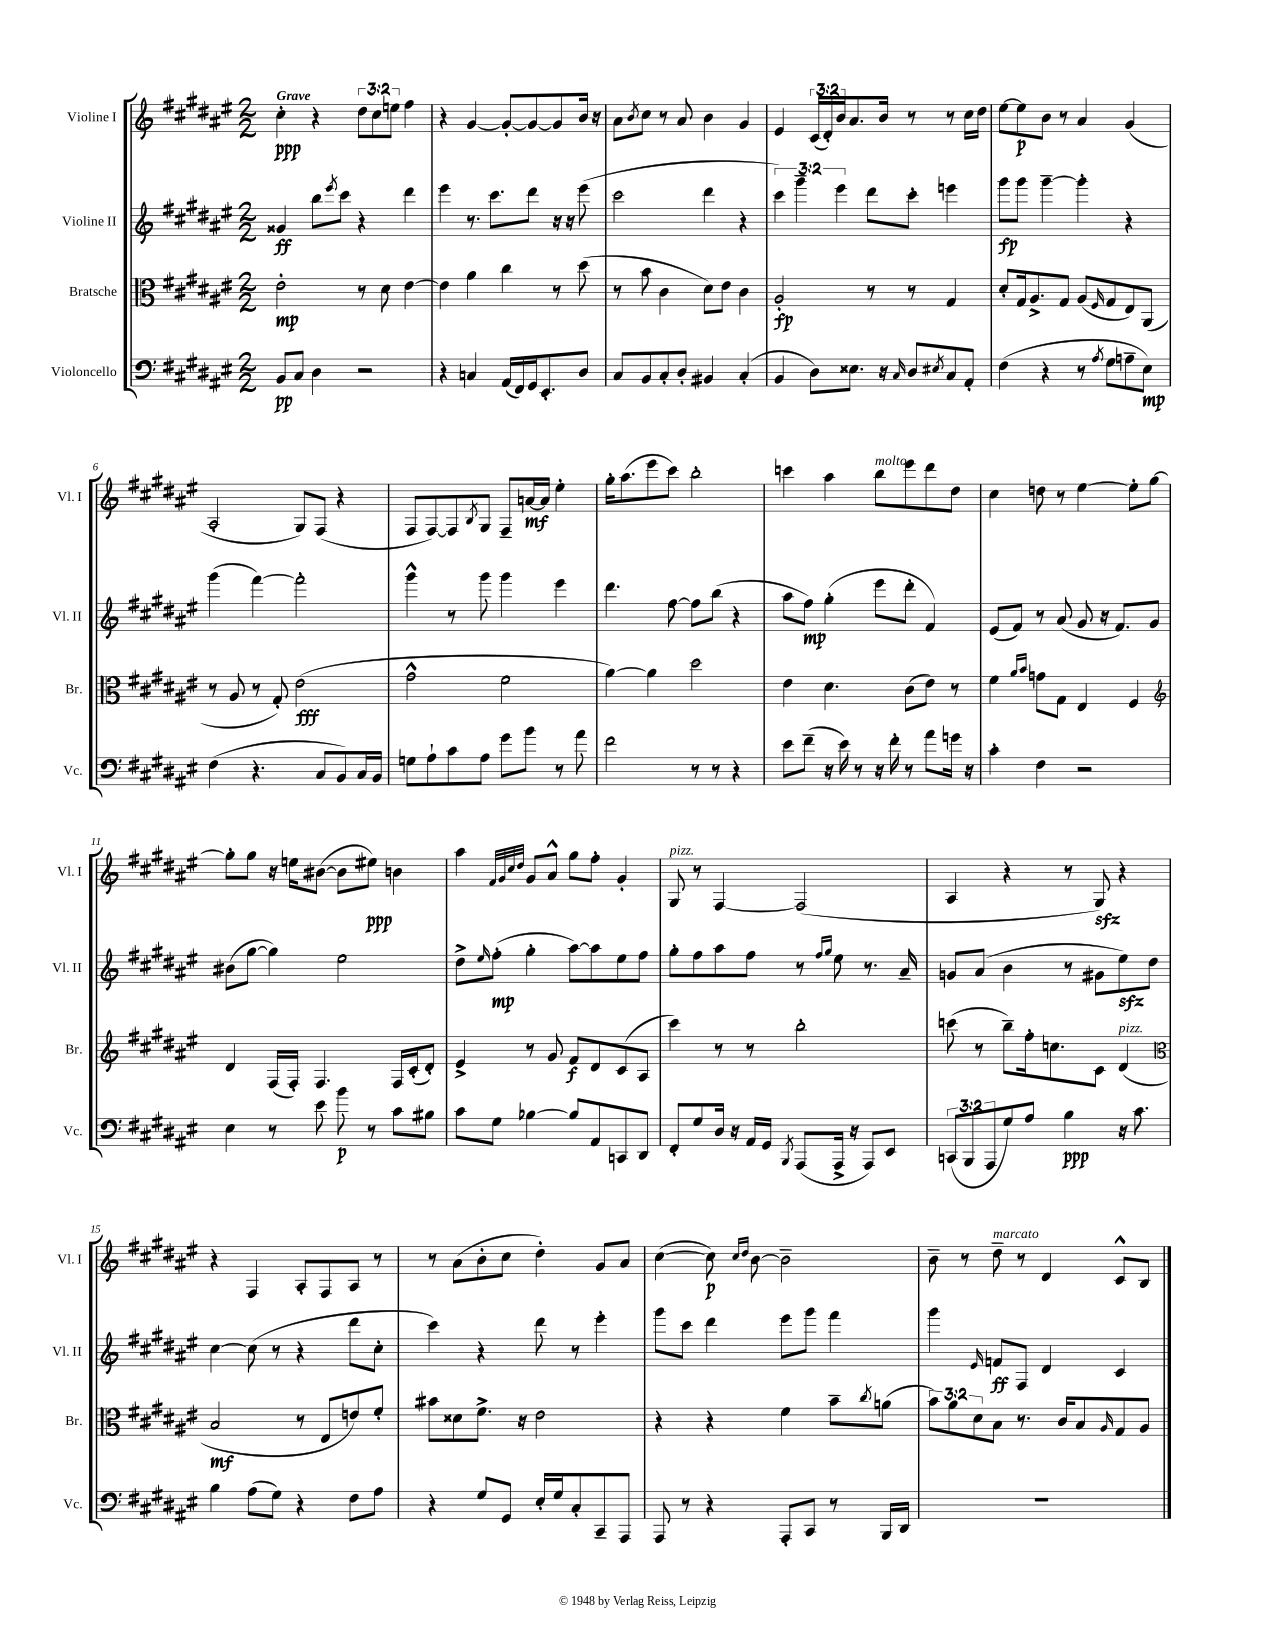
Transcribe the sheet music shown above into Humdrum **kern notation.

**kern	**dynam	**kern	**dynam	**kern	**dynam	**kern	**dynam
*part4	*part4	*part3	*part3	*part2	*part2	*part1	*part1
*staff4	*staff4	*staff3	*staff3	*staff2	*staff2	*staff1	*staff1
*I"Violoncello	*	*I"Bratsche	*	*I"Violine II	*	*I"Violine I	*
*I'Vc.	*	*I'Br.	*	*I'Vl. II	*	*I'Vl. I	*
*clefF4	*	*clefC3	*	*clefG2	*	*clefG2	*
*k[f#c#g#d#a#e#]	*	*k[f#c#g#d#a#e#]	*	*k[f#c#g#d#a#e#]	*	*k[f#c#g#d#a#e#]	*
*M2/2	*	*M2/2	*	*M2/2	*	*M2/2	*
=1	=1	=1	=1	=1	=1	=1	=1
!	!	!	!	!	!	!LO:TX:a:B:t=Grave	!
8BB/L	pp	2e#'\	mp	4g##X/	ff	4cc#'\	ppp
8C#/J	.	.	.	.	.	.	.
4D#\	.	.	.	8bb\L	.	4r	.
.	.	.	.	8qeee#/	.	.	.
.	.	.	.	8ccc#\J	.	.	.
2r	.	8r	.	4r	.	12dd#\L	.
.	.	.	.	.	.	12cc#\	.
.	.	8d#\	.	.	.	.	.
.	.	.	.	.	.	12een\J	.
.	.	[4e#\	.	4ddd#\	.	4ff#\	.
=2	=2	=2	=2	=2	=2	=2	=2
4r	.	4e#\]	.	4eee#\	.	4r	.
4Cn/	.	4a#\	.	8.r	.	[4g#/	.
.	.	.	.	8.ccc#\L	.	.	.
(16AA#/LL	.	4cc#\	.	.	.	8g#'/L_	.
16FF#/)	.	.	.	.	.	.	.
16GG#/J	.	.	.	8ddd#\J	.	8g#/_	.
8.EE#'/	.	.	.	.	.	.	.
.	.	8r	.	16r	.	8g#/]	.
.	.	.	.	16r	.	.	.
8D#/J	.	(8dd#\	.	(8eee#\	.	16b/Jk	.
.	.	.	.	.	.	16r	.
=3	=3	=3	=3	=3	=3	=3	=3
8C#/L	.	8r	.	2ccc#\	.	8a#\L	.
.	.	.	.	.	.	8qb/	.
8BB/	.	8b\	.	.	.	8cc#\J	.
8C#'/	.	4c#\	.	.	.	8r	.
8D#'/J	.	.	.	.	.	8a#/	.
4BB#X/	.	8d#\L)	.	4ddd#\	.	4b\	.
.	.	8e#\J	.	.	.	.	.
(4C#'/	.	4c#\	.	4r	.	4g#/	.
=4	=4	=4	=4	=4	=4	=4	=4
4BB/	.	2A#'/	fp	6ccc#\)	.	4e#/	.
.	.	.	.	6ggg#~\	.	.	.
8D#\L)	.	.	.	.	.	(24c#/LL	.
.	.	.	.	.	.	24d#'/)	.
.	.	.	.	6eee#\	.	24b/J	.
8.E##X\J	.	.	.	.	.	8.a#/	.
.	.	8r	.	8ddd#\L	.	.	.
16r	.	.	.	.	.	16b/Jk	.
16qqC#/	.	.	.	.	.	.	.
8D#/L	.	8r	.	8ccc#'\J	.	8r	.
8qE#X/	.	.	.	.	.	.	.
8C#/	.	4G#/	.	4eeen\	.	8r	.
8AA#'/J	.	.	.	.	.	16cc#\LL	.
.	.	.	.	.	.	16dd#\JJ	.
=5	=5	=5	=5	=5	=5	=5	=5
(4F#\	.	8d#'/L	.	8ggg#\L	fp	[8ee#\L	.
.	.	16G#/k	.	8ggg#\J	.	8ee#\]	p
.	.	8.A#^/	.	.	.	.	.
4r	.	.	.	[4ggg#~\	.	8b\J	.
.	.	8G#/J	.	.	.	8r	.
8r	.	(8A#/L	.	4ggg#'\]	.	4a#/	.
8qA#/	.	16qqF#/	.	.	.	.	.
8G#\L	.	8G#/	.	.	.	.	.
8An~\	.	8E#/)	.	4r	.	(4g#/	.
8E#\J)	mp	(8AA#/J	.	.	.	.	.
!!LO:LB:g=z
=6	=6	=6	=6	=6	=6	=6	=6
(4F#\	.	8r	.	(4ggg#\	.	2A#'/	.
.	.	8A#/	.	.	.	.	.
4.r	.	8r	.	[4fff#\)	.	.	.
.	.	8G#'/)	.	.	.	.	.
.	.	(2e#\	fff	2fff#'\]	.	8G#/L)	.
8C#/L	.	.	.	.	.	(8F#/J	.
8BB/)	.	.	.	.	.	4r	.
16C#/L	.	.	.	.	.	.	.
16BB/JJ	.	.	.	.	.	.	.
=7	=7	=7	=7	=7	=7	=7	=7
8Gn\L	.	2g#^^\	.	4ggg#^^\	.	8F#/L	.
8A#`\	.	.	.	.	.	[8F#/)	.
8c#\	.	.	.	8r	.	8F#/]	.
.	.	.	.	.	.	8qB/	.
8A#\J	.	.	.	8ggg#\	.	8G#/J	.
8g#\L	.	2f#\	.	4ggg#\	.	8F#~/L	.
8b\J	.	.	.	.	.	[16an/L	mf
.	.	.	.	.	.	16a/JJ]	.
8r	.	.	.	4eee#\	.	4ee#'\	.
8a#\	.	.	.	.	.	.	.
=8	=8	=8	=8	=8	=8	=8	=8
2f#\	.	[4a#\)	.	4.ddd#\	.	16gg#'\KL	.
.	.	.	.	.	.	(8.aa#\	.
.	.	4a#\]	.	.	.	8eee#\	.
.	.	.	.	[8ff#\	.	8ccc#\J)	.
8r	.	2dd#\	.	8ff#\L]	.	2bb'\	.
8r	.	.	.	(8bb\J	.	.	.
4r	.	.	.	4r	.	.	.
=9	=9	=9	=9	=9	=9	=9	=9
8e#\L	.	4e#\	.	8aa#\L	.	4cccn\	.
(8f#~\J	.	.	.	8ff#\J)	mp	.	.
16r	.	4.d#\	.	(4gg#'\	.	4aa#\	.
16e#\)	.	.	.	.	.	.	.
8r	.	.	.	.	.	.	.
!	!	!	!	!	!	!LO:TX:a:i:t=molto	!
16r	.	.	.	8eee#\L	.	8bb\L	.
16f#'\	.	.	.	.	.	.	.
8r	.	(8c#\L	.	8ddd#'\J	.	8eee#\	.
8a#\L	.	8e#\J)	.	4f#/)	.	8ddd#\	.
16gn\Jk	.	8r	.	.	.	8dd#\J	.
16r	.	.	.	.	.	.	.
=10	=10	=10	=10	=10	=10	=10	=10
4c#'\	.	4f#\	.	(8e#/L	.	4cc#\	.
.	.	.	.	8f#/J)	.	.	.
.	.	16qqa#/LL	.	.	.	.	.
.	.	16qqb/JJ	.	.	.	.	.
4F#\	.	8gn\L	.	8r	.	8ddn\	.
.	.	8G#\J	.	(8a#/	.	8r	.
2r	.	4E#/	.	8g#/	.	[4ee#\	.
.	.	.	.	16r	.	.	.
.	.	.	.	8.f#/L)	.	.	.
.	.	4F#/	.	.	.	8ee#'\L]	.
.	.	.	.	8g#/J	.	[8gg#\J	.
!!LO:LB:g=z
=11	=11	=11	=11	=11	=11	=11	=11
*	*	*clefG2	*	*	*	*	*
4E#\	.	4d#/	.	(8b#X\L	.	8gg#'\L]	.
.	.	.	.	[8gg#\J	.	8gg#\J	.
8r	.	(16F#/LL	.	4gg#\])	.	16r	.
.	.	16F#'/JJ)	.	.	.	16een\KL	.
8e#\	.	4.F#/	.	.	.	([8b#X\J	.
8b\	p	.	.	2ee#\	.	8b#\L]	.
8r	.	.	.	.	.	8ee#X\J)	ppp
8c#\L	.	16F#/LL	.	.	.	4bn\	.
.	.	(16c#'/J	.	.	.	.	.
8B#X\J	.	8d#'/J)	.	.	.	.	.
=12	=12	=12	=12	=12	=12	=12	=12
8c#\L	.	4e#^/	.	8dd#^\L	.	4aa#\	.
.	.	.	.	16qqee#/	.	.	.
8G#\J	.	.	.	(8ff#'\J	mp	.	.
.	.	.	.	.	.	32qqf#/LLL	.
.	.	.	.	.	.	32qqg#/	.
.	.	.	.	.	.	32qqcc#/	.
.	.	.	.	.	.	32qqdd#/JJJ	.
[4B-X\	.	8r	.	4gg#'\	.	8g#/L	.
.	.	8g#/	.	.	.	8a#^^/J	.
8B-/L]	.	8f#/L	f	[8aa#\L)	.	8gg#\L	.
8AA#/	.	8d#/	.	8aa#\]	.	8ff#'\J	.
8CCn/	.	(8c#/	.	8ee#\	.	4g#'/	.
8DD#/J	.	8A#/J	.	8ff#\J	.	.	.
=13	=13	=13	=13	=13	=13	=13	=13
!	!	!	!	!	!	!LO:TX:a:i:t=pizz.	!
8FF#'/L	.	4ccc#\)	.	8gg#'\L	.	8G#/	.
8G#/	.	.	.	8ff#\	.	8r	.
16D#/Jk	.	8r	.	8aa#\	.	[4F#/	.
16r	.	.	.	.	.	.	.
16AA#/LL	.	8r	.	8ff#\J	.	.	.
16GG#/JJ	.	.	.	.	.	.	.
8qBBB/	.	.	.	.	.	.	.
(8AAA#/L	.	2bb'\	.	8r	.	(2F#/]	.
.	.	.	.	16qqff#/LL	.	.	.
.	.	.	.	16qqgg#/JJ	.	.	.
16AAA#^/Jk	.	.	.	8ee#\	.	.	.
16r	.	.	.	.	.	.	.
8AAA#/L)	.	.	.	8.r	.	.	.
8EE#/J	.	.	.	.	.	.	.
.	.	.	.	16a#~/	.	.	.
=14	=14	=14	=14	=14	=14	=14	=14
(12CCn/L	.	(8cccn\	.	8gn/L	.	4A#/	.
12BBB/	.	.	.	.	.	.	.
.	.	8r	.	(8a#/J	.	.	.
12AAA#/	.	.	.	.	.	.	.
8G#/)	.	8bb~\L)	.	4b\	.	4r	.
8A#/J	.	16ff#'\k	.	.	.	.	.
.	.	8.ccn\	.	.	.	.	.
4B\	ppp	.	.	8r	.	8r	.
.	.	8c#\J	.	8g#X\L	.	8G#zz/)	.
!	!	!LO:TX:a:i:t=pizz.	!	!	!	!	!
16r	.	(4d#/	.	8ee#zz\)	.	4r	.
8.c#\	.	.	.	.	.	.	.
.	.	.	.	8dd#\J	.	.	.
!!LO:LB:g=z
=15	=15	=15	=15	=15	=15	=15	=15
*	*	*clefC3	*	*	*	*	*
4B\	.	2B/	mf	[4cc#\	.	4r	.
(8A#\L	.	.	.	(8cc#\]	.	4F#/	.
8G#\J)	.	.	.	8r	.	.	.
4r	.	8r	.	4r	.	8A#'/L	.
.	.	8E#/L	.	.	.	8F#/	.
8F#\L	.	8en/)	.	8ddd#\L	.	8A#/J	.
8A#\J	.	8f#'/J	.	8cc#'\J	.	8r	.
=16	=16	=16	=16	=16	=16	=16	=16
4r	.	8b#X\L	.	4ccc#\)	.	8r	.
.	.	8d##X\	.	.	.	(8a#\L	.
8G#/L	.	8.f#^\J	.	4r	.	8b'\	.
8GG#/J	.	.	.	.	.	8cc#\J	.
.	.	16r	.	.	.	.	.
16E#'/LL	.	2e#\	.	8ddd#\	.	4dd#'\)	.
16G#/J	.	.	.	.	.	.	.
8C#'/	.	.	.	8r	.	.	.
8CC#~/	.	.	.	4eee#'\	.	8g#/L	.
8AAA#/J	.	.	.	.	.	8a#/J	.
=17	=17	=17	=17	=17	=17	=17	=17
8AAA#/	.	4r	.	8ggg#\L	.	([4cc#\	.
8r	.	.	.	8ccc#\J	.	.	.
4r	.	4r	.	4ddd#\	.	8cc#\])	p
.	.	.	.	.	.	16qqcc#/LL	.
.	.	.	.	.	.	16qqdd#/JJ	.
.	.	.	.	.	.	[8b\	.
8AAA#'/L	.	4f#\	.	8eee#\L	.	2b~\]	.
8CC#/J	.	.	.	8ggg#\J	.	.	.
8r	.	8b~\L	.	4fff#\	.	.	.
.	.	8qcc#/	.	.	.	.	.
16BBB/LL	.	(8an\J	.	.	.	.	.
16DD#/JJ	.	.	.	.	.	.	.
=18	=18	=18	=18	=18	=18	=18	=18
1r	.	12b\L)	.	4ggg#\	.	8b~\	.
.	.	12a#\	.	.	.	.	.
.	.	.	.	.	.	8r	.
.	.	12d#\	.	.	.	.	.
.	.	.	.	16qqe#/	.	.	.
!	!	!	!	!	!	!LO:TX:a:i:t=marcato	!
.	.	8B\J	.	8fn/L	ff	8dd#~\	.
.	.	8.r	.	8F#/J	.	8r	.
.	.	.	.	4d#/	.	4d#/	.
.	.	16c#/KL	.	.	.	.	.
.	.	8B/	.	.	.	.	.
.	.	16qqA#/	.	.	.	.	.
.	.	8G#/	.	4c#/	.	8c#^^/L	.
.	.	8A#/J	.	.	.	8B/J	.
==	==	==	==	==	==	==	==
*-	*-	*-	*-	*-	*-	*-	*-
